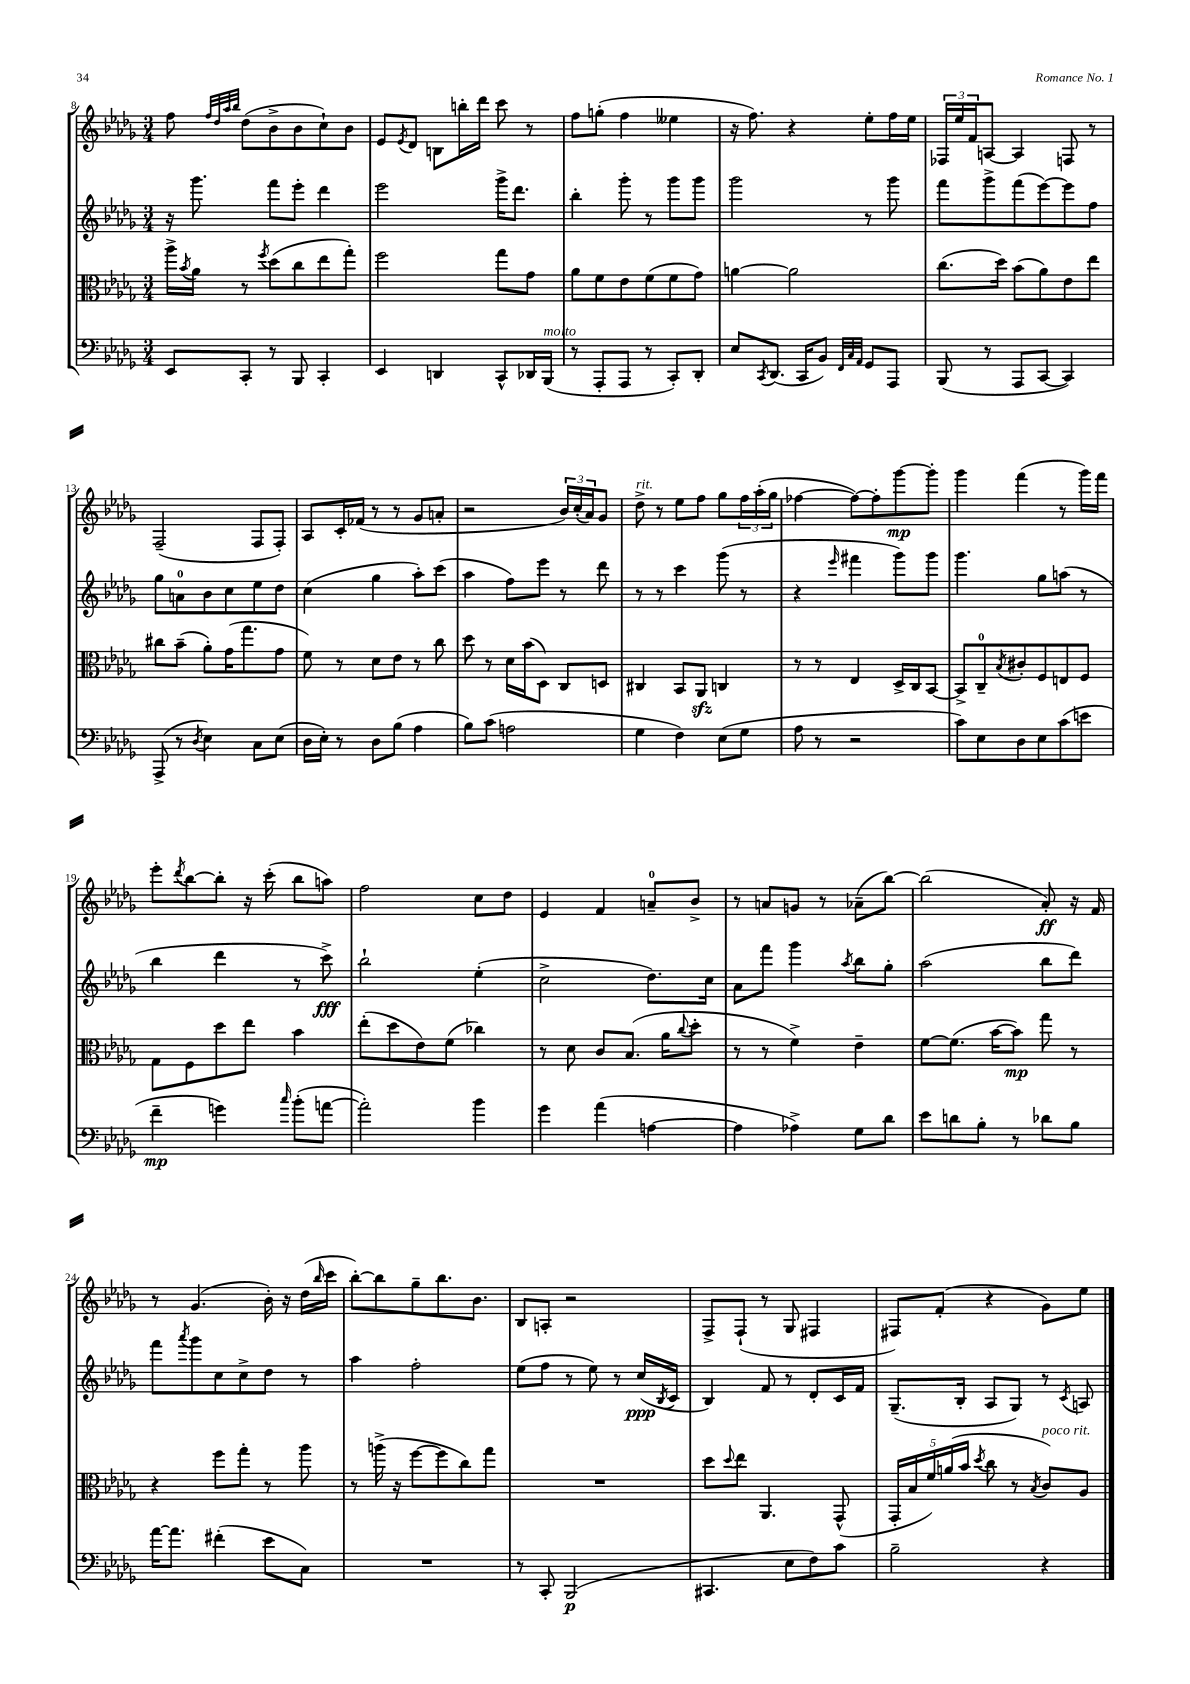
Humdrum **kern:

**kern	**dynam	**kern	**dynam	**kern	**dynam	**kern	**dynam
*part4	*part4	*part3	*part3	*part2	*part2	*part1	*part1
*staff4	*staff4	*staff3	*staff3	*staff2	*staff2	*staff1	*staff1
*clefF4	*	*clefC3	*	*clefG2	*	*clefG2	*
*k[b-e-a-d-g-]	*	*k[b-e-a-d-g-]	*	*k[b-e-a-d-g-]	*	*k[b-e-a-d-g-]	*
*M3/4	*	*M3/4	*	*M3/4	*	*M3/4	*
=8	=8	=8	=8	=8	=8	=8	=8
8EE-/L	.	16aa-^\LL	.	16r	.	8ff\	.
.	.	8qb-/	.	.	.	.	.
.	.	16a-\JJ	.	8.ggg-\	.	.	.
.	.	.	.	.	.	32qqff/LLL	.
.	.	.	.	.	.	32qqdd-/	.
.	.	.	.	.	.	32qqaa-/	.
.	.	.	.	.	.	32qqbb-/JJJ	.
8CC'/J	.	8r	.	.	.	(8dd-\L	.
.	.	8qff/	.	.	.	.	.
8r	.	(8dd-\L	.	8fff\L	.	8b-^\	.
8BBB-/	.	8cc\	.	8eee-'\J	.	8b-\	.
4CC'/	.	8ee-\	.	4ddd-\	.	8cc`\)	.
.	.	8gg-'\J)	.	.	.	8b-\J	.
=9	=9	=9	=9	=9	=9	=9	=9
4EE-/	.	2ff\	.	2eee-\	.	8e-/L	.
.	.	.	.	.	.	8qe-/	.
.	.	.	.	.	.	8d-/J	.
4DDn/	.	.	.	.	.	8Bn\L	.
.	.	.	.	.	.	16bbn'\L	.
.	.	.	.	.	.	16ddd-\JJ	.
8CC^^/L	.	8gg-\L	.	16ggg-^\KL	.	8ccc\	.
.	.	.	.	8.ddd-\J	.	.	.
16DD-X/L	.	8g-\J	.	.	.	8r	.
!LO:TX:a:i:t=molto	!	!	!	!	!	!	!
(16BBB-/JJ	.	.	.	.	.	.	.
=10	=10	=10	=10	=10	=10	=10	=10
8r	.	8a-\L	.	4bb-'\	.	8ff\L	.
8AAA-'/L	.	8f\	.	.	.	(8ggn'\J	.
8AAA-/J	.	8e-\	.	8ggg-'\	.	4ff\	.
8r	.	(8f\	.	8r	.	.	.
8CC'/L)	.	8f\	.	8ggg-\L	.	4ee--X\	.
8DD-'/J	.	8g-\J)	.	8ggg-\J	.	.	.
=11	=11	=11	=11	=11	=11	=11	=11
8E-/L	.	[4an\	.	2ggg-\	.	16r	.
.	.	.	.	.	.	8.ff\)	.
8qCC/	.	.	.	.	.	.	.
(8.DD-/J	.	.	.	.	.	.	.
.	.	2a\]	.	.	.	4r	.
16CC/KL	.	.	.	.	.	.	.
8BB-/J)	.	.	.	.	.	.	.
32qqFF/LLL	.	.	.	.	.	.	.
32qqC/	.	.	.	.	.	.	.
32qqAA-/JJJ	.	.	.	.	.	.	.
8GG-/L	.	.	.	8r	.	8ee-'\L	.
8AAA-/J	.	.	.	8ggg-\	.	16ff\L	.
.	.	.	.	.	.	16ee-\JJ	.
=12	=12	=12	=12	=12	=12	=12	=12
(8BBB-/	.	(8.cc\L	.	8fff\L	.	24F-X/LL	.
.	.	.	.	.	.	24ee-/	.
.	.	.	.	.	.	24f/J	.
8r	.	.	.	8ggg-^\	.	[8An/J	.
.	.	16dd-\Jk)	.	.	.	.	.
8AAA-/L	.	(8b-\L	.	(8fff\	.	4A/]	.
[8CC/J	.	8a-\)	.	[8eee-\)	.	.	.
4CC/])	.	8e-\	.	8eee-\]	.	8Fn/	.
.	.	8ee-\J	.	8ff\J	.	8r	.
!!LO:LB:g=z
=13	=13	=13	=13	=13	=13	=13	=13
(8AAA-^/	.	8cc#X\L	.	8gg-\L	.	(2F~/	.
8r	.	(8b-~\J	.	8an\	.	.	.
8qD-/	.	.	.	.	.	.	.
4E-\)	.	8a-'\L)	.	8b-\	.	.	.
.	.	(16g-\K	.	8cc\	.	.	.
.	.	8.gg-\	.	.	.	.	.
8C\L	.	.	.	8ee-\	.	8F/L	.
(8E-\J	.	8g-\J	.	8dd-\J	.	8F'/J)	.
=14	=14	=14	=14	=14	=14	=14	=14
16D-\LL	.	8f\)	.	(4cc\	.	8A-/L	.
16E-'\JJ)	.	.	.	.	.	.	.
8r	.	8r	.	.	.	16c'/L	.
.	.	.	.	.	.	(16f-X/JJ	.
8D-\L	.	8d-\L	.	4gg-\	.	8r	.
(8B-\J	.	8e-\J	.	.	.	8r	.
4A-\	.	8r	.	8aa-'\L)	.	8g-/L	.
.	.	8cc\	.	(8ccc\J	.	8an'/J	.
=15	=15	=15	=15	=15	=15	=15	=15
8B-\L)	.	8dd-\	.	4aa-\	.	2r	.
(8c\J	.	8r	.	.	.	.	.
2An\	.	16d-\LL	.	8ff\L)	.	.	.
.	.	(16b-\J	.	.	.	.	.
.	.	8D-\J)	.	8eee-\J	.	.	.
.	.	8C/L	.	8r	.	24b-/LL)	.
.	.	.	.	.	.	(24cc'/	.
.	.	.	.	.	.	24a-/J)	.
.	.	8Dn/J	.	8ddd-\	.	8g-/J	.
=16	=16	=16	=16	=16	=16	=16	=16
!	!	!	!	!	!	!LO:TX:a:i:t=rit.	!
4G-\	.	4C#X/	.	8r	.	8dd-^\	.
.	.	.	.	8r	.	8r	.
4F\)	.	8BB-/L	.	4ccc\	.	8ee-\L	.
.	.	8AA-zz/J	.	.	.	8ff\J	.
(8E-\L	.	4Cn/	.	(8ggg-\	.	8gg-\L	.
8G-\J	.	.	.	8r	.	24ff\L	.
.	.	.	.	.	.	(24aa-'\	.
.	.	.	.	.	.	24gg-\JJ	.
=17	=17	=17	=17	=17	=17	=17	=17
8A-\	.	8r	.	4r	.	[4ff-X\	.
8r	.	8r	.	.	.	.	.
.	.	.	.	16qqeee-/	.	.	.
2r	.	4E-/	.	4fff#X\	.	8ff-\L_)	.
.	.	.	.	.	.	8ff-'\]	.
.	.	16D-^/LL	.	8ggg-\L)	.	[8ggg-\	mp
.	.	16C/J	.	.	.	.	.
.	.	[8BB-/J	.	8ggg-\J	.	8ggg-'\J]	.
=18	=18	=18	=18	=18	=18	=18	=18
8c\L)	.	8BB-^/L]	.	4.ggg-\	.	4ggg-\	.
8E-\	.	8C~/	.	.	.	.	.
.	.	8qB-/	.	.	.	.	.
8D-\	.	8c#X'/	.	.	.	(4fff\	.
8E-\	.	8F/	.	8gg-\L	.	.	.
(8c\	.	8En/	.	(8aan\J	.	8r	.
8en\J	.	8F/J	.	8r	.	16ggg-\LL)	.
.	.	.	.	.	.	16fff\JJ	.
!!LO:LB:g=z
=19	=19	=19	=19	=19	=19	=19	=19
4f~\	mp	8G-\L	.	4bb-\	.	8eee-'\L	.
.	.	.	.	.	.	8qddd-/	.
.	.	8F\	.	.	.	[8bb-\	.
4gn\)	.	8dd-\	.	4ddd-\	.	8bb-'\J]	.
.	.	8ee-\J	.	.	.	16r	.
.	.	.	.	.	.	(16ccc'\	.
16qqcc/	.	.	.	.	.	.	.
(8b-'\L	.	4b-\	.	8r	.	8bb-\L	.
[8an\J	.	.	.	8ccc^\)	fff	8aan\J)	.
=20	=20	=20	=20	=20	=20	=20	=20
2a'\])	.	(8ee-'\L	.	2bb-`\	.	2ff\	.
.	.	8dd-\	.	.	.	.	.
.	.	8e-\)	.	.	.	.	.
.	.	(8f\J	.	.	.	.	.
4b-\	.	4cc-X\)	.	(4ee-'\	.	8cc\L	.
.	.	.	.	.	.	8dd-\J	.
=21	=21	=21	=21	=21	=21	=21	=21
4g-\	.	8r	.	2cc^\	.	4e-/	.
.	.	8d-\	.	.	.	.	.
(4a-\	.	8c/L	.	.	.	4f/	.
.	.	(8.B-/J	.	.	.	.	.
[4An\	.	.	.	8.dd-\L)	.	8an~/L	.
.	.	16a-\KL	.	.	.	.	.
.	.	8qqcc/	.	.	.	.	.
.	.	8dd-'\J	.	.	.	8b-^/J	.
.	.	.	.	16cc\Jk	.	.	.
=22	=22	=22	=22	=22	=22	=22	=22
4A\]	.	8r	.	8a-\L	.	8r	.
.	.	8r	.	8fff\J	.	8an/L	.
4A-X^\)	.	4f^\)	.	4ggg-\	.	8gn/J	.
.	.	.	.	.	.	8r	.
.	.	.	.	8qaa-/	.	.	.
8G-\L	.	4e-~\	.	8bb-\L	.	(8a-X~\L	.
8d-\J	.	.	.	8gg-'\J	.	[8bb-\J)	.
=23	=23	=23	=23	=23	=23	=23	=23
8e-\L	.	[8f\L	.	(2aa-\	.	(2bb-\]	.
8dn\	.	(8.f\J]	.	.	.	.	.
8B-'\J	.	.	.	.	.	.	.
.	.	[16b-\KL	.	.	.	.	.
8r	.	8b-\J])	mp	.	.	.	.
8d-X\L	.	8gg-\	.	8bb-\L	.	8a-'/)	ff
8B-\J	.	8r	.	8ddd-\J)	.	16r	.
.	.	.	.	.	.	16f/	.
!!LO:LB:g=z
=24	=24	=24	=24	=24	=24	=24	=24
[16a-\KL	.	4r	.	8fff\L	.	8r	.
8.a-\J]	.	.	.	.	.	.	.
.	.	.	.	8qaaa-/	.	.	.
.	.	.	.	8ggg-\	.	(4.g-/	.
(4f#X'\	.	8ff\L	.	8cc\	.	.	.
.	.	8gg-'\J	.	8cc^\	.	.	.
8e-\L	.	8r	.	8dd-\J	.	16b-'\)	.
.	.	.	.	.	.	16r	.
8C\J)	.	8aa-\	.	8r	.	(16dd-\LL	.
.	.	.	.	.	.	16qqbb-/	.
.	.	.	.	.	.	16ccc\JJ	.
=25	=25	=25	=25	=25	=25	=25	=25
2.r	.	8r	.	4aa-\	.	[8bb-'\L)	.
.	.	(16aan^\	.	.	.	8bb-\]	.
.	.	16r	.	.	.	.	.
.	.	[8ff\L	.	2ff'\	.	8gg-~\	.
.	.	8ff\]	.	.	.	8.bb-\	.
.	.	8cc\)	.	.	.	.	.
.	.	.	.	.	.	8.b-\J	.
.	.	8gg-\J	.	.	.	.	.
=26	=26	=26	=26	=26	=26	=26	=26
8r	.	2.r	.	(8ee-\L	.	8B-/L	.
8CC'/	.	.	.	8ff\J	.	8An'/J	.
(2BBB-/	p	.	.	8r	.	2r	.
.	.	.	.	8ee-\)	.	.	.
.	.	.	.	8r	.	.	.
.	.	.	.	(16cc/LL	ppp	.	.
.	.	.	.	8qB-/	.	.	.
.	.	.	.	16c/JJ	.	.	.
=27	=27	=27	=27	=27	=27	=27	=27
4.CC#X/	.	8dd-\L	.	4B-/)	.	8F^/L	.
.	.	8qqdd-/	.	.	.	.	.
.	.	8ee-\J	.	.	.	(8F`/J	.
.	.	4.AA-/	.	8f/	.	8r	.
8E-\L	.	.	.	8r	.	8G-/	.
8F\)	.	.	.	8d-'/L	.	4F#X/	.
8c\J	.	(8GG-^^/	.	16c/L	.	.	.
.	.	.	.	16f/JJ	.	.	.
=28	=28	=28	=28	=28	=28	=28	=28
2B-~\	.	20GG-'/LL	.	(8.G-~/L	.	8F#X/L)	.
.	.	20B-/	.	.	.	.	.
.	.	20f/)	.	.	.	.	.
.	.	.	.	.	.	(8f'/J	.
.	.	(20an/	.	.	.	.	.
.	.	.	.	16B-'/Jk	.	.	.
.	.	20b-/JJ	.	.	.	.	.
.	.	8qdd-/	.	.	.	.	.
.	.	8cc\	.	8A-/L	.	4r	.
.	.	8r	.	8G-/J)	.	.	.
.	.	8qB-/	.	.	.	.	.
!	!	!LO:TX:a:i:t=poco rit.	!	!	!	!	!
4r	.	8c/L)	.	8r	.	8g-\L)	.
.	.	.	.	8qc/	.	.	.
.	.	8A-/J	.	8An/	.	8ee-\J	.
==	==	==	==	==	==	==	==
*-	*-	*-	*-	*-	*-	*-	*-
